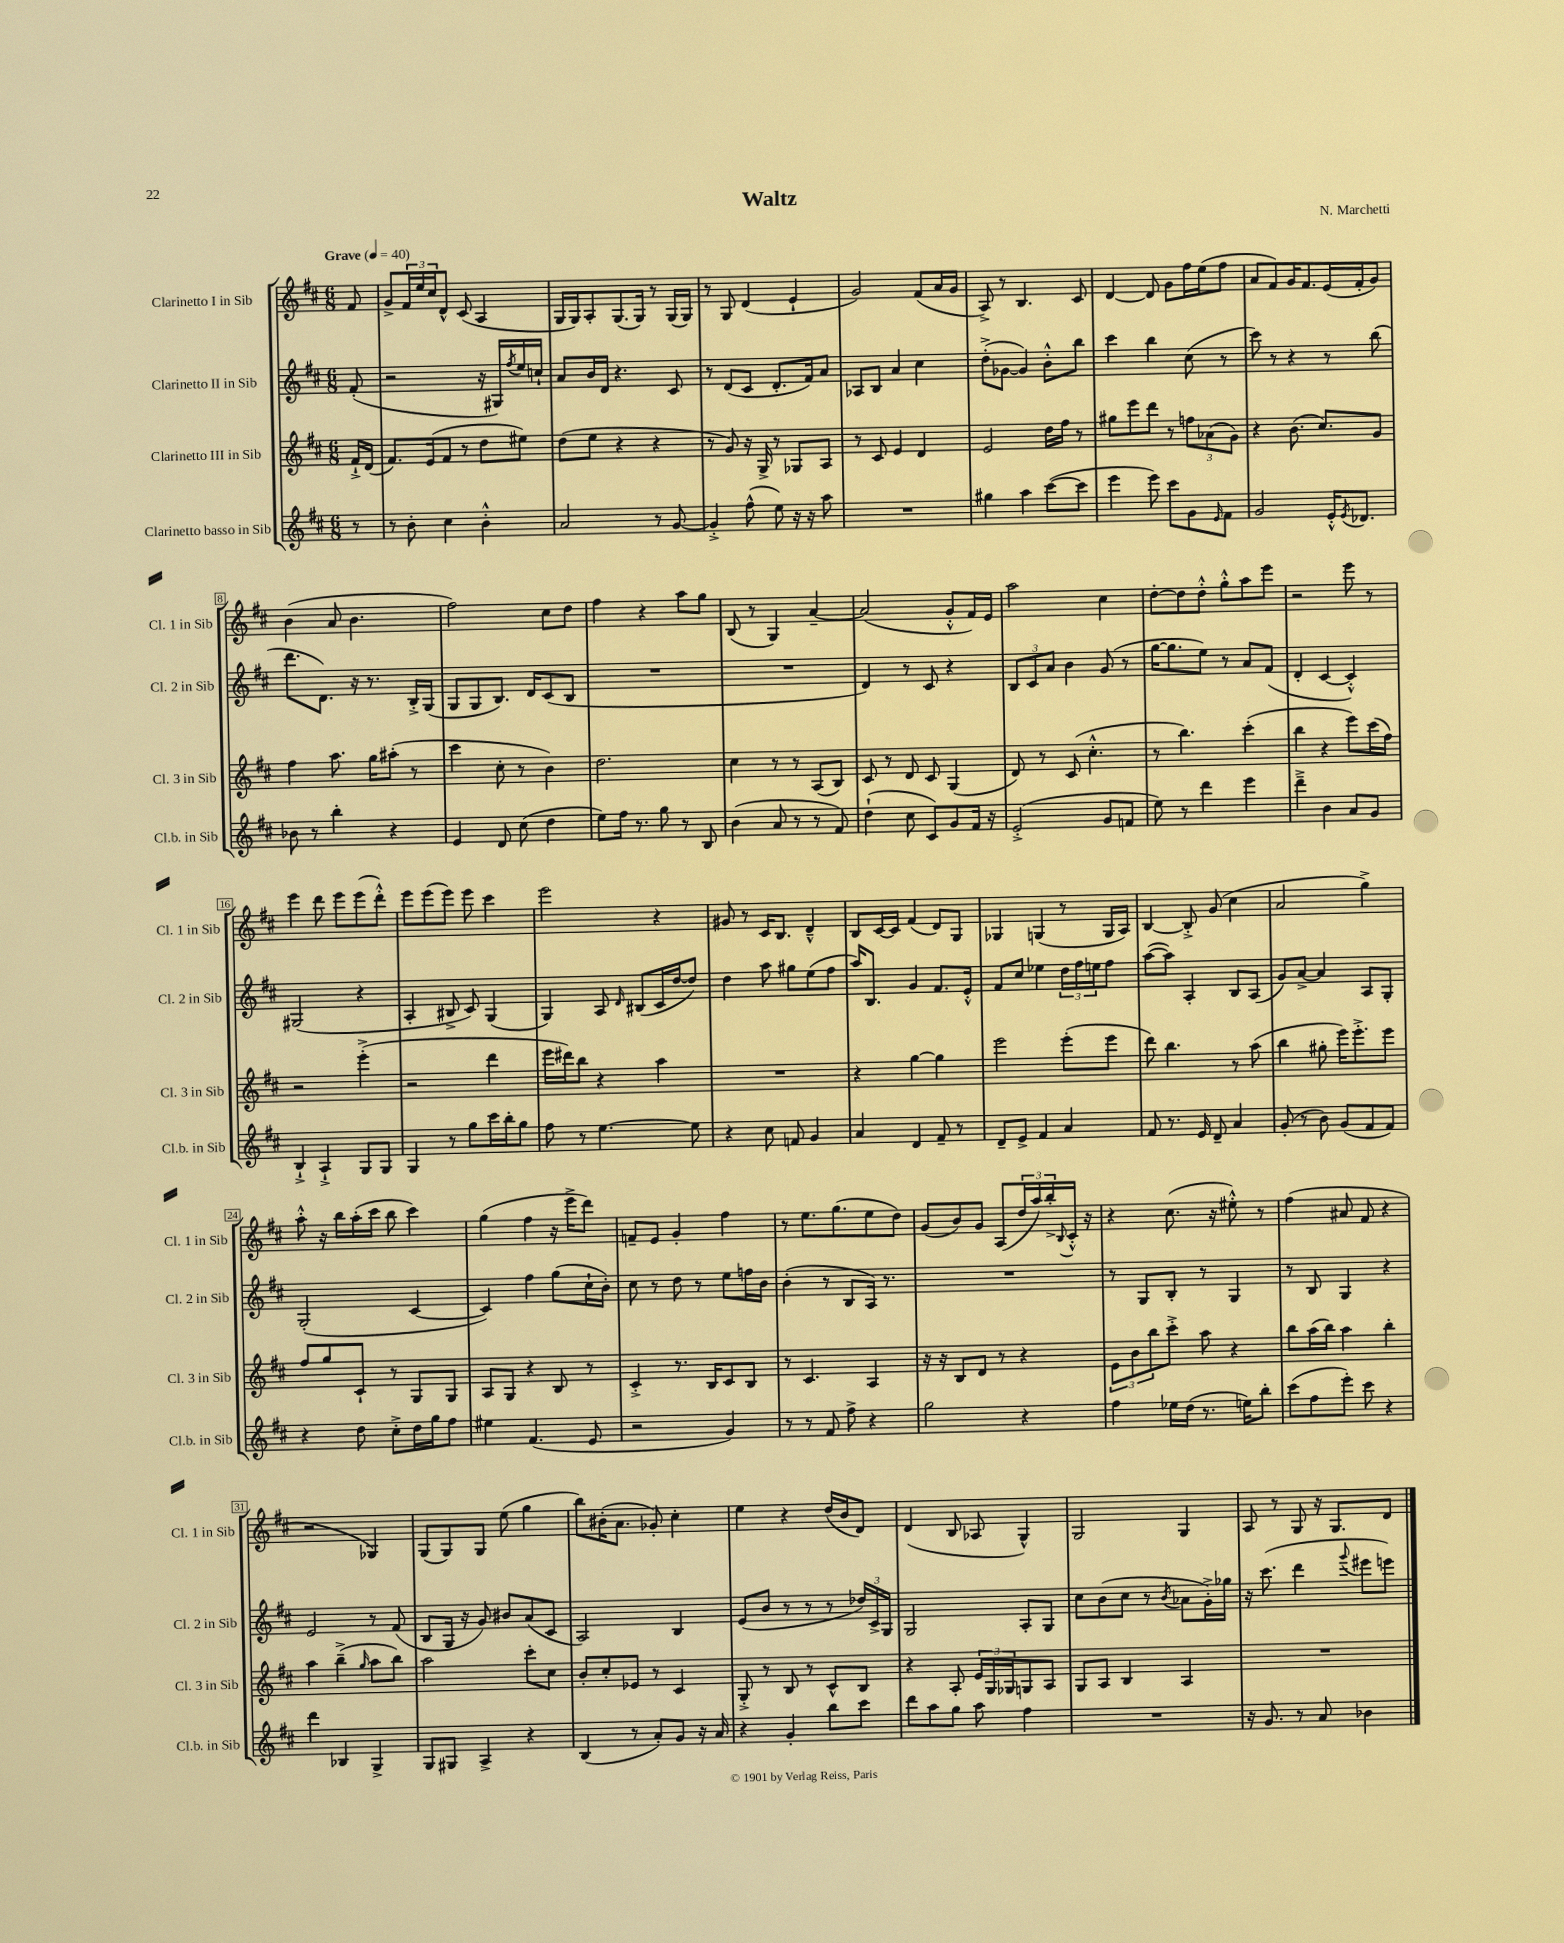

**kern	**kern	**kern	**kern
*staff4	*staff3	*staff2	*staff1
*clefG2	*clefG2	*clefG2	*clefG2
*k[f#c#]	*k[f#c#]	*k[f#c#]	*k[f#c#]
*M6/8	*M6/8	*M6/8	*M6/8
*MM40	*MM40	*MM40	*MM40
8r	16f#`^/LL	(8f#'/	8f#/
.	(16d/JJ	.	.
=	=	=	=
8r	8.f#/L)	2r	8g^/L
8b'\	.	.	24f#/L
.	.	.	24ee/
.	(16e/k	.	.
.	.	.	24cc#/J
4cc#\	8f#/J	.	8d^^/J
.	8r	.	(8c#/
4b'^^\	8dd\L	16r	4A/
.	.	16G#/LL)	.
.	.	8qff#/	.
.	8ee#\J)	16ee/	.
.	.	16cc`/JJ	.
=	=	=	=
2a/	(8dd\L	8a/L	16G/LL
.	.	.	16G/J)
.	8ee\J	16b/L	8A'/
.	.	16d/JJ	.
.	4r	4.r	(8.G/
.	.	.	16G/Jk)
8r	4r	.	8r
[8g/	.	8c#/	(16G/LL
.	.	.	16G/JJ)
=	=	=	=
4g'^/]	8r	8r	8r
.	8g/)	(8d/L	8G/
(8ff#^^\	16r	8c#/J	(4d/
.	16G^/	.	.
8ee\)	8r	8.d'/L	.
16r	8G-/L	.	4e`/
16r	.	16f#/k)	.
8aa\	8A/J	8a/J	.
=	=	=	=
2.r	8r	8A-/L	2g/)
.	8c#/	8B/J	.
.	4e/	4a/	.
.	4d/	4cc#\	(8f#/L
.	.	.	16a/L
.	.	.	16g/JJ
=	=	=	=
4gg#\	2e/	(8dd'^\L	8A^/)
.	.	[8g-\J	8r
4aa\	.	4g-/])	4.B/
([8ccc#\L	16dd\LL	8b'^^\L	.
.	16ff#\JJ	.	.
8ccc#\]J	8r	8bb\J	8c#/
=	=	=	=
4eee\	8gg#\L	4ccc#\	[4d/
.	8eee\	.	.
8eee\)	8ddd\J	4bb\	8d/]
8ccc#\L	8r	.	8g\L
8g\	12ff\L	(8cc#\	16ff#\L
.	.	.	(16ee\J
.	(12a-\	.	.
16qqe/	.	.	.
8f#\J	.	8r	8ff#\J
.	12g\J)	.	.
=	=	=	=
2g/	4r	8ccc#\)	8a/L
.	.	8r	8f#/)
.	(8.b\	4r	16g/K
.	.	.	8.f#/
.	8.cc#/L)	.	.
16e'^^/LK	.	8r	(16e/L
8qe/	.	.	.
8.d-/J	.	.	16f#'/J
.	8g/J	(8bb\	8g/J)
=	=	=	=
8b-\	4ff#\	8.ddd\L	(4b\
8r	.	.	.
.	.	8.d\J)	.
4bb'\	8.aa\	.	8a/
.	.	16r	4.b\
.	16gg\LK	8.r	.
4r	(8aa#'\J	.	.
.	8r	16B'^/LL	.
.	.	(16G/JJ	.
=	=	=	=
4e/	4ccc#\	8G/L	2ff#\)
.	.	8G/	.
8d/	8cc#'\	8.B/J)	.
(8cc#\	8r	.	.
.	.	16d/LK	.
4dd\	4b\)	(8c#/	8cc#\L
.	.	8B/J	8dd\J
=	=	=	=
8ee\L)	2.dd\	2.r	4ff#\
16ff#\Jk	.	.	.
8.r	.	.	.
.	.	.	4r
8gg\	.	.	.
8r	.	.	8aa\L
8B/	.	.	8gg\J
=	=	=	=
(4b\	4cc#\	2.r	(8B/
.	.	.	8r
8a/	8r	.	4G/)
8r	8r	.	.
8r	(8A/L	.	[4a~/
8f#/)	8B/J)	.	.
=	=	=	=
(4dd`\	8c#/	4d/)	(2a/]
.	8r	.	.
8cc#\	8d/	8r	.
8c#/L)	8c#/	8c#/	.
8g/	(4G/	4r	8g'^^/L
16f#/Jk	.	.	16f#/L)
16r	.	.	16e/JJ
=	=	=	=
(2e'^/	8d/)	12B/L	2aa\
.	.	12c#/	.
.	8r	.	.
.	.	12a/J	.
.	(8c#/	4b\	.
.	4.cc#'^^\	.	.
8g/L	.	(8g/	4cc#\
8f/J	.	8r	.
=	=	=	=
8ee\)	8r	[16gg\LK	[8dd'\L
.	.	8.gg\]	.
8r	4.bb\)	.	8dd\]
4ddd\	.	8ee\J)	8dd'^^\J
.	.	8r	8gg'^^\L
4eee\	(4ccc#'\	8a/L	8aa\
.	.	(8f#/J	8eee\J
=	=	=	=
4ddd~^\	4bb\	4d'/	2r
4b\	4r	[4c#/	.
8a/L	8eee\L)	4c#'^^/])	8eee\
8g/J	(16ccc#\L	.	8r
.	16ff#\JJ)	.	.
=	=	=	=
4B`^/	2r	(2G#/	4eee\
4A`^/	.	.	8ddd\
.	.	.	8eee\L
8G/L	(4eee'^\	4r	(8eee\
8G/J	.	.	8ddd'^^\J)
=	=	=	=
4G/	2r	4A'/	8eee\L
.	.	.	(8eee\
8r	.	8B#^/	8eee\J)
8gg\L	.	8c#/)	8eee\
16ccc#\L	4ddd\	(4G/	4ccc#\
16bb'\J	.	.	.
8gg\J	.	.	.
=	=	=	=
8ff#\	16eee\LL	4G/)	2eee\
.	16ddd#\J)	.	.
8r	8bb\J	.	.
[4.ee\	4r	8A/	.
.	.	16qqd/	.
.	.	(8B#/L	.
.	4aa\	16c#/L	4r
.	.	[16dd/J	.
8ee\]	.	8dd/]J)	.
=	=	=	=
4r	2.r	4dd\	8g#/
.	.	.	8r
8cc#\	.	8aa\	16c#/LK
.	.	.	8.B/J
8f/	.	8gg#\L	.
4g/	.	(8ee\	4d~^^/
.	.	8ff#\J	.
=	=	=	=
4a/	4r	16aa/LK)	8B/L
.	.	8.B/J	.
.	.	.	[16c#/L
.	.	.	16c#/]JJ
4d/	[4gg\	4g/	(4f#/
8f#~/	4gg\]	8.f#/L	8d/L)
8r	.	.	8G/J
.	.	16e'^^/Jk	.
=	=	=	=
8d~/L	2eee\	8f#/L	4G-/
8e^/J	.	8cc#/J	.
4f#/	.	4ee-\	(4G/
4a/	(8eee'\L	24dd\LL	8r
.	.	24ff#\	.
.	.	24ee\J	.
.	8eee\J	8ff#\J	16G/LL
.	.	.	16A/JJ)
=	=	=	=
8f#/	8ddd\)	([8aa\L	[4B/
8.r	4.bb\	8aa\]J)	.
.	.	4A'/	8B'^/]
16e/	.	.	.
8d~/	.	.	(8g/
4a/	8r	8B/L	4cc#\
.	(8aa\	(8A/J	.
=	=	=	=
(8g'/	4bb\	8g/L)	2a/
8r	.	[8a^/J	.
8b\)	8gg#'\	4a/]	.
(8g/L	16eee\LK)	.	.
.	8.eee'^\	.	.
8f#/	.	8A/L	4gg^\)
8f#/J)	8eee\J	8G'/J	.
=	=	=	=
4r	8ff#/L	(2G'/	8aa'^^\
.	8gg/	.	16r
.	.	.	16bb\LL
8dd\	8c#`/J	.	(16aa'\
.	.	.	16ccc#\JJ
8cc#'^\L	8r	.	8bb\
16dd\L	8G/L	[4c#/	4ccc#\)
16gg\J	.	.	.
8ff#\J	8G/J	.	.
=	=	=	=
4ee#\	8A/L	4c#/])	(4gg\
.	8G/J	.	.
(4.f#/	4r	4ff#\	4ff#\
.	8B/	(8gg\L	16r
.	.	.	16eee^\LK
8e/	8r	16cc#`\L	8ddd\J)
.	.	16b'\JJ)	.
=	=	=	=
2r	4c#'^/	8cc#\	8f~/L
.	.	8r	8e/J
.	8.r	8dd\	4g'/
.	.	8r	.
.	16B/LK	.	.
4g/)	8c#/	8ee\L	4ff#\
.	8B/J	16ff\L	.
.	.	16b\JJ	.
=	=	=	=
8r	8r	(4b'\	8r
8r	4.c#/	.	8.ee\L
8f#/	.	8r	.
.	.	.	(8.gg\
8ff#^\	.	8B/L	.
4r	4A/	16A/Jk)	8ee\
.	.	8.r	.
.	.	.	8dd\J)
=	=	=	=
2gg\	16r	2.r	(8g/L
.	16r	.	.
.	8B/L	.	8b/)
.	8d/J	.	8g/J
.	8r	.	(8A/L
4r	4r	.	24dd/L
.	.	.	24aa/)
.	.	.	24bb'^/
.	.	.	8qqB/
.	.	.	16c#'^^/JJ
.	.	.	16r
=	=	=	=
4ff#\	12e\L	8r	4r
.	12b\	.	.
.	.	8G/L	.
.	12bb\	.	.
16ee-\LL	8ccc#'^\J	8B'/J	(8.cc#\
(16dd\JJ	.	.	.
8.r	8aa\	8r	.
.	.	.	16r
.	4r	4G/	8ee#'^^\)
16ee\LK)	.	.	.
8bb'\J	.	.	8r
=	=	=	=
(8ccc#\L	8bb\L	8r	(4ff#\
8ff#\	(16aa\L	8B/	.
.	16bb\JJ)	.	.
8eee'\J)	4aa\	4G/	8a#/
8ccc#\	.	.	8f#/
4r	4bb'\	4r	4r
=	=	=	=
4ddd\	4aa\	2e/	2r
4B-/	(4bb~^\	.	.
.	16qqgg/	.	.
4G^/	8aa\L	8r	4G-/)
.	8bb\J)	(8f#/	.
=	=	=	=
8G/L	2aa\	8B/L	(8G/L
8G#/J	.	16G/Jk	8G/)
.	.	16r	.
4A^/	.	8g/)	8G/J
.	.	8b#/L	(8ee\
4r	8ccc#'\L	(8a/	4gg\
.	8cc#\J	8c#/J	.
=	=	=	=
(4B/	8b'/L	2A/)	8bb\L)
.	8cc#'/	.	(16b#'\K
.	.	.	8.a\J
8r	8e-/J	.	.
8a'/L)	8r	.	8g-'/)
8g/J	4c#/	4B/	4cc#'\
16r	.	.	.
16a/	.	.	.
=	=	=	=
4r	8G'^/	(8e/L	4ee\
.	8r	8b/J	.
4g'/	8B/	8r	4r
.	8r	8r	.
8bb\L	8c#^^/L	8r	(16dd/LL
.	.	.	16b/J
8ccc#\J	8B/J	24dd-/LL)	8d/J)
.	.	24c#^/	.
.	.	24G/JJ	.
=	=	=	=
8ddd\L	4r	2G/	(4d/
8aa\	.	.	.
8gg\J	8A'/	.	8B/
8aa\	24e/LL	.	8A-/
.	24G/	.	.
.	24G-/J	.	.
4ff#\	8G/	8A'/L	4G^^/)
.	8A/J	8G/J	.
=	=	=	=
2.r	8G/L	8cc#\L	2G/
.	8A/J	(8b\	.
.	4B/	8cc#\J	.
.	.	8r	.
.	.	8qb/	.
.	4A/	8a-\L	4G/
.	.	16g'^\L)	.
.	.	16gg-\JJ	.
=	=	=	=
16r	2.r	16r	8A/
8.g/	.	(8.ccc#\	.
.	.	.	8r
8r	.	4ddd\	8G/
8a/	.	.	16r
.	.	.	8.G/L
.	.	8qqggg/	.
4b-\	.	8eee#\L	.
.	.	8eee\J)	8d/J
==	==	==	==
*-	*-	*-	*-
